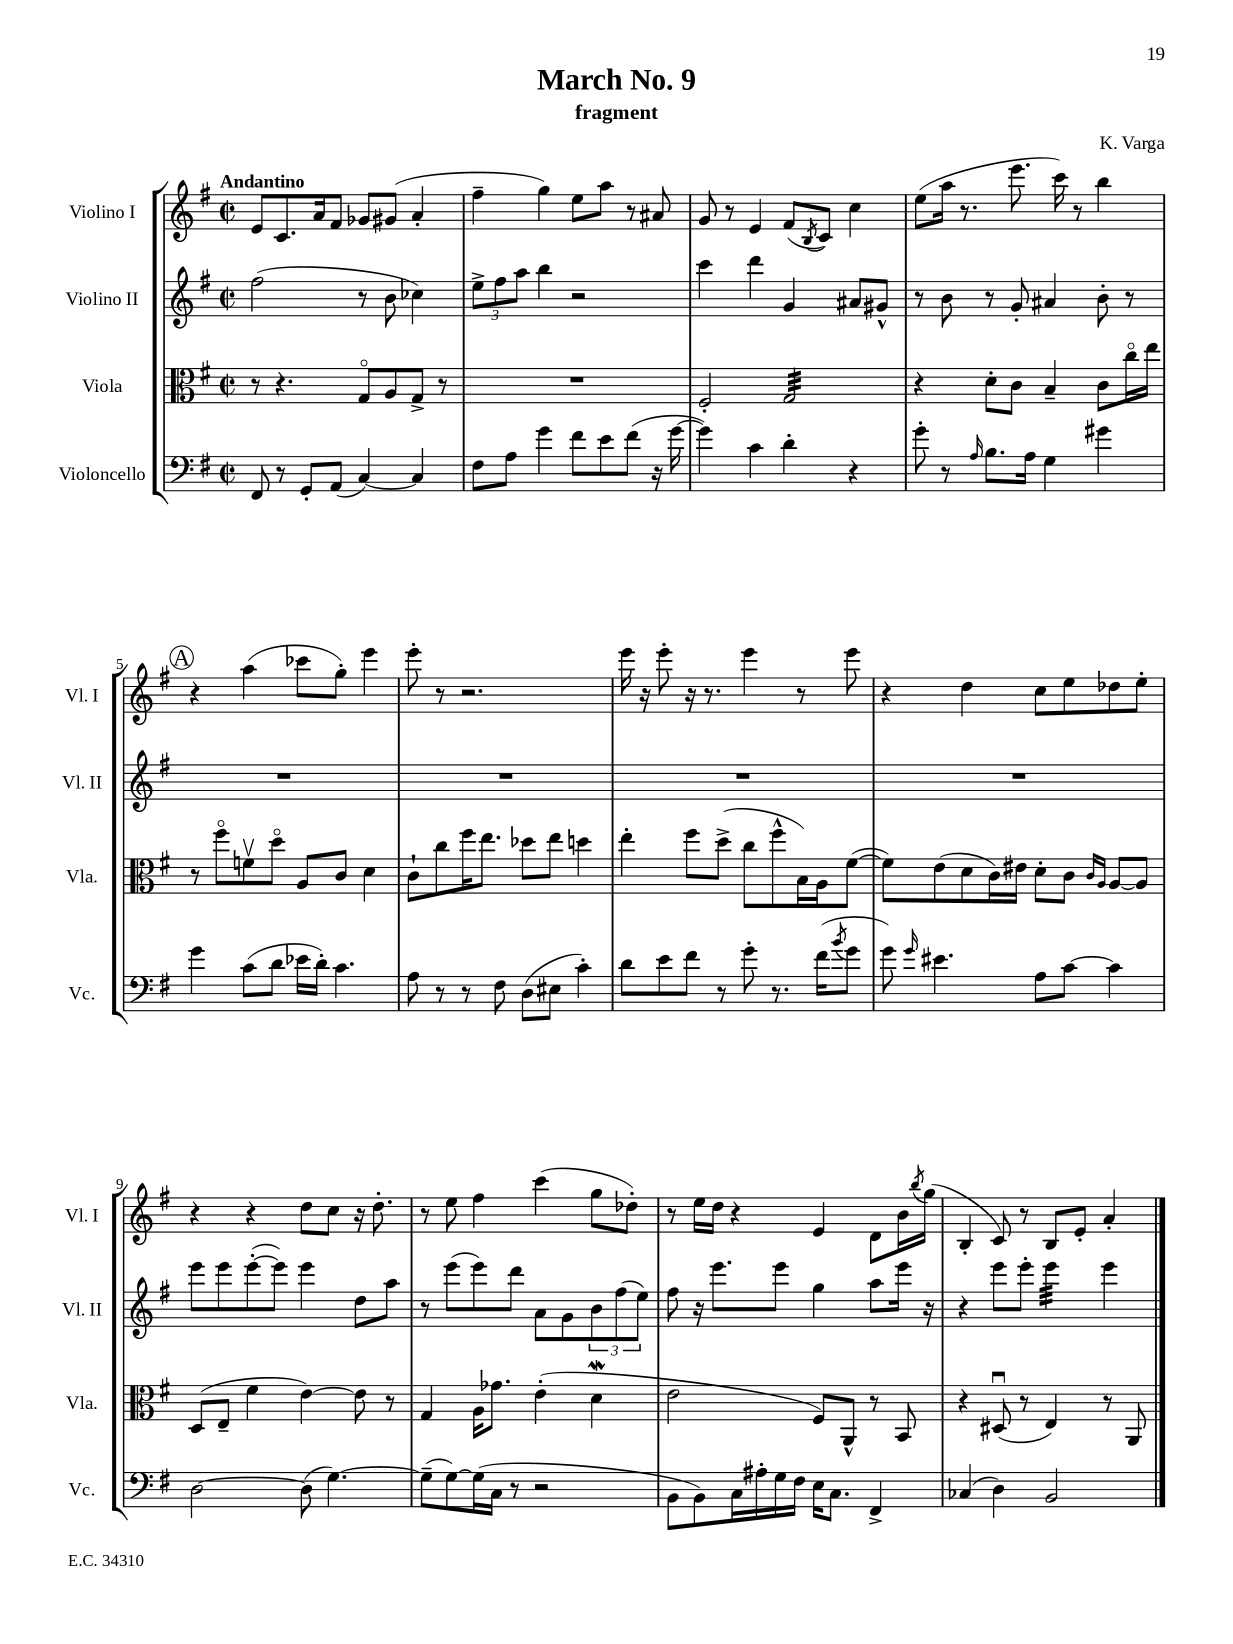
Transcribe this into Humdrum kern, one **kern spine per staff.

**kern	**kern	**kern	**kern
*part4	*part3	*part2	*part1
*staff4	*staff3	*staff2	*staff1
*I"Violoncello	*I"Viola	*I"Violino II	*I"Violino I
*I'Vc.	*I'Vla.	*I'Vl. II	*I'Vl. I
*clefF4	*clefC3	*clefG2	*clefG2
*k[f#]	*k[f#]	*k[f#]	*k[f#]
*M2/2	*M2/2	*M2/2	*M2/2
*met(c|)	*met(c|)	*met(c|)	*met(c|)
=1	=1	=1	=1
!	!	!	!LO:TX:a:B:t=Andantino
8FF#/	8r	(2ff#\	8e/L
8r	4.r	.	8.c/
8GG'/L	.	.	.
.	.	.	16a/k
(8AA/J	.	.	8f#/J
[4C/)	8G/L	8r	8g-X/L
.	8A/	8b\	(8g#X/J
4C/]	8G^/J	4cc-X\)	4a'/
.	8r	.	.
=2	=2	=2	=2
8F#\L	1r	12ee^\L	4ff#~\
.	.	12ff#\	.
8A\J	.	.	.
.	.	12aa\J	.
4g\	.	4bb\	4gg\)
8f#\L	.	2r	8ee\L
8e\	.	.	8aa\J
(8f#\J	.	.	8r
16r	.	.	8a#X/
[16g\	.	.	.
=3	=3	=3	=3
4g\])	2F#'/	4ccc\	8g/
.	.	.	8r
4c\	.	4ddd\	4e/
*	*tremolo	*	*
4d'\	32G/LLL	4g/	(8f#/L
.	32G/	.	.
.	32G/	.	.
.	32G/	.	.
.	.	.	8qB/
.	32G/	.	8c/J)
.	32G/	.	.
.	32G/	.	.
.	32G/	.	.
4r	32G/	8a#X/L	4cc\
.	32G/	.	.
.	32G/	.	.
.	32G/	.	.
.	32G/	8g#X^^/J	.
.	32G/	.	.
.	32G/	.	.
.	32G/JJJ	.	.
*	*Xtremolo	*	*
=4	=4	=4	=4
8g'\	4r	8r	(8ee\L
8r	.	8b\	16aa\Jk
.	.	.	8.r
16qqA/	.	.	.
8.B\L	8d'\L	8r	.
.	8c\J	8g'/	8.eee\
16A\Jk	.	.	.
4G\	4B~/	4a#X/	.
.	.	.	16ccc\)
.	.	.	8r
4g#X\	8c\L	8b'\	4bb\
.	16cc\L	8r	.
.	16ee\JJ	.	.
!!LO:LB:g=z
!!LO:REH:place=s1:t=A
=5	=5	=5	=5
4g\	8r	1r	4r
.	8ff#\L	.	.
(8c\L	8fnv\	.	(4aa\
8d\J	8dd\J	.	.
16e-X\LL	8A/L	.	8ccc-X\L
16d'\JJ)	.	.	.
4.c\	8c/J	.	8gg'\J)
.	4d\	.	4eee\
=6	=6	=6	=6
8A\	8c`\L	1r	8eee'\
8r	8cc\	.	8r
8r	16ff#\K	.	2.r
.	8.ee\J	.	.
8F#\	.	.	.
(8D\L	8dd-X\L	.	.
8E#X\J	8ee\J	.	.
4c'\)	4ddn\	.	.
=7	=7	=7	=7
8d\L	4ee'\	1r	16eee\
.	.	.	16r
8e\	.	.	8eee'\
8f#\J	8ff#\L	.	16r
.	.	.	8.r
8r	(8dd^\J	.	.
8g'\	8cc\L	.	4eee\
8.r	8ff#^^\	.	.
.	16B\L)	.	8r
(16f#\KL	16A\J	.	.
8qb/	.	.	.
8g\J	([8f#\J	.	8eee\
=8	=8	=8	=8
8g\)	8f#\L])	1r	4r
16qqg/	.	.	.
4.e#X\	(8e\	.	.
.	8d\	.	4dd\
.	16c\L)	.	.
.	16e#X\JJ	.	.
8A\L	8d'\L	.	8cc\L
[8c\J	8c\J	.	8ee\
.	16qqc/LL	.	.
.	16qqA/JJ	.	.
4c\]	[8A/L	.	8dd-X\
.	8A/J]	.	8ee'\J
!!LO:LB:g=z
=9	=9	=9	=9
[2D\	(8D/L	8eee\L	4r
.	8E~/J	8eee\	.
.	4f#\	([8eee'\	4r
.	.	8eee\J])	.
(8D\]	[4e\)	4eee\	8dd\L
[4.G\)	.	.	8cc\J
.	8e\]	8dd\L	16r
.	.	.	8.dd'\
.	8r	8aa\J	.
=10	=10	=10	=10
(8G~\L]	4G/	8r	8r
[8G\)	.	(8eee\L	8ee\
(16G\L]	16A\KL	8eee\)	4ff#\
16C\JJ	8.g-X\J	.	.
8r	.	8ddd\J	.
2r	(4e'\	8a\L	(4ccc\
.	.	8g\	.
.	4dW\	12b\	8gg\L
.	.	(12ff#\	.
.	.	.	8dd-X'\J)
.	.	12ee\J)	.
=11	=11	=11	=11
8BB\L	2e\	8ff#\	8r
8BB\)	.	16r	16ee\LL
.	.	8.eee\L	16dd\JJ
16C\L	.	.	4r
16A#X'\	.	.	.
16G\	.	8eee\J	.
16F#\JJ	.	.	.
16E\KL	8F#/L)	4gg\	4e/
8.C\J	.	.	.
.	8AA^^/J	.	.
4FF#^/	8r	8aa\L	8d\L
.	8BB/	16eee\Jk	16b\L
.	.	.	8qbb/
.	.	16r	(16gg\JJ
=12	=12	=12	=12
(4C-X/	4r	4r	4B'/
4D\)	(8D#Xu/	8eee\L	8c/)
.	8r	8eee'\J	8r
*	*	*tremolo	*
2BB/	4E/)	32eee\LLL	8B/L
.	.	32eee\	.
.	.	32eee\	.
.	.	32eee\	.
.	.	32eee\	8e'/J
.	.	32eee\	.
.	.	32eee\	.
.	.	32eee\JJJ	.
*	*	*Xtremolo	*
.	8r	4eee\	4a'/
.	8AA/	.	.
==	==	==	==
*-	*-	*-	*-
